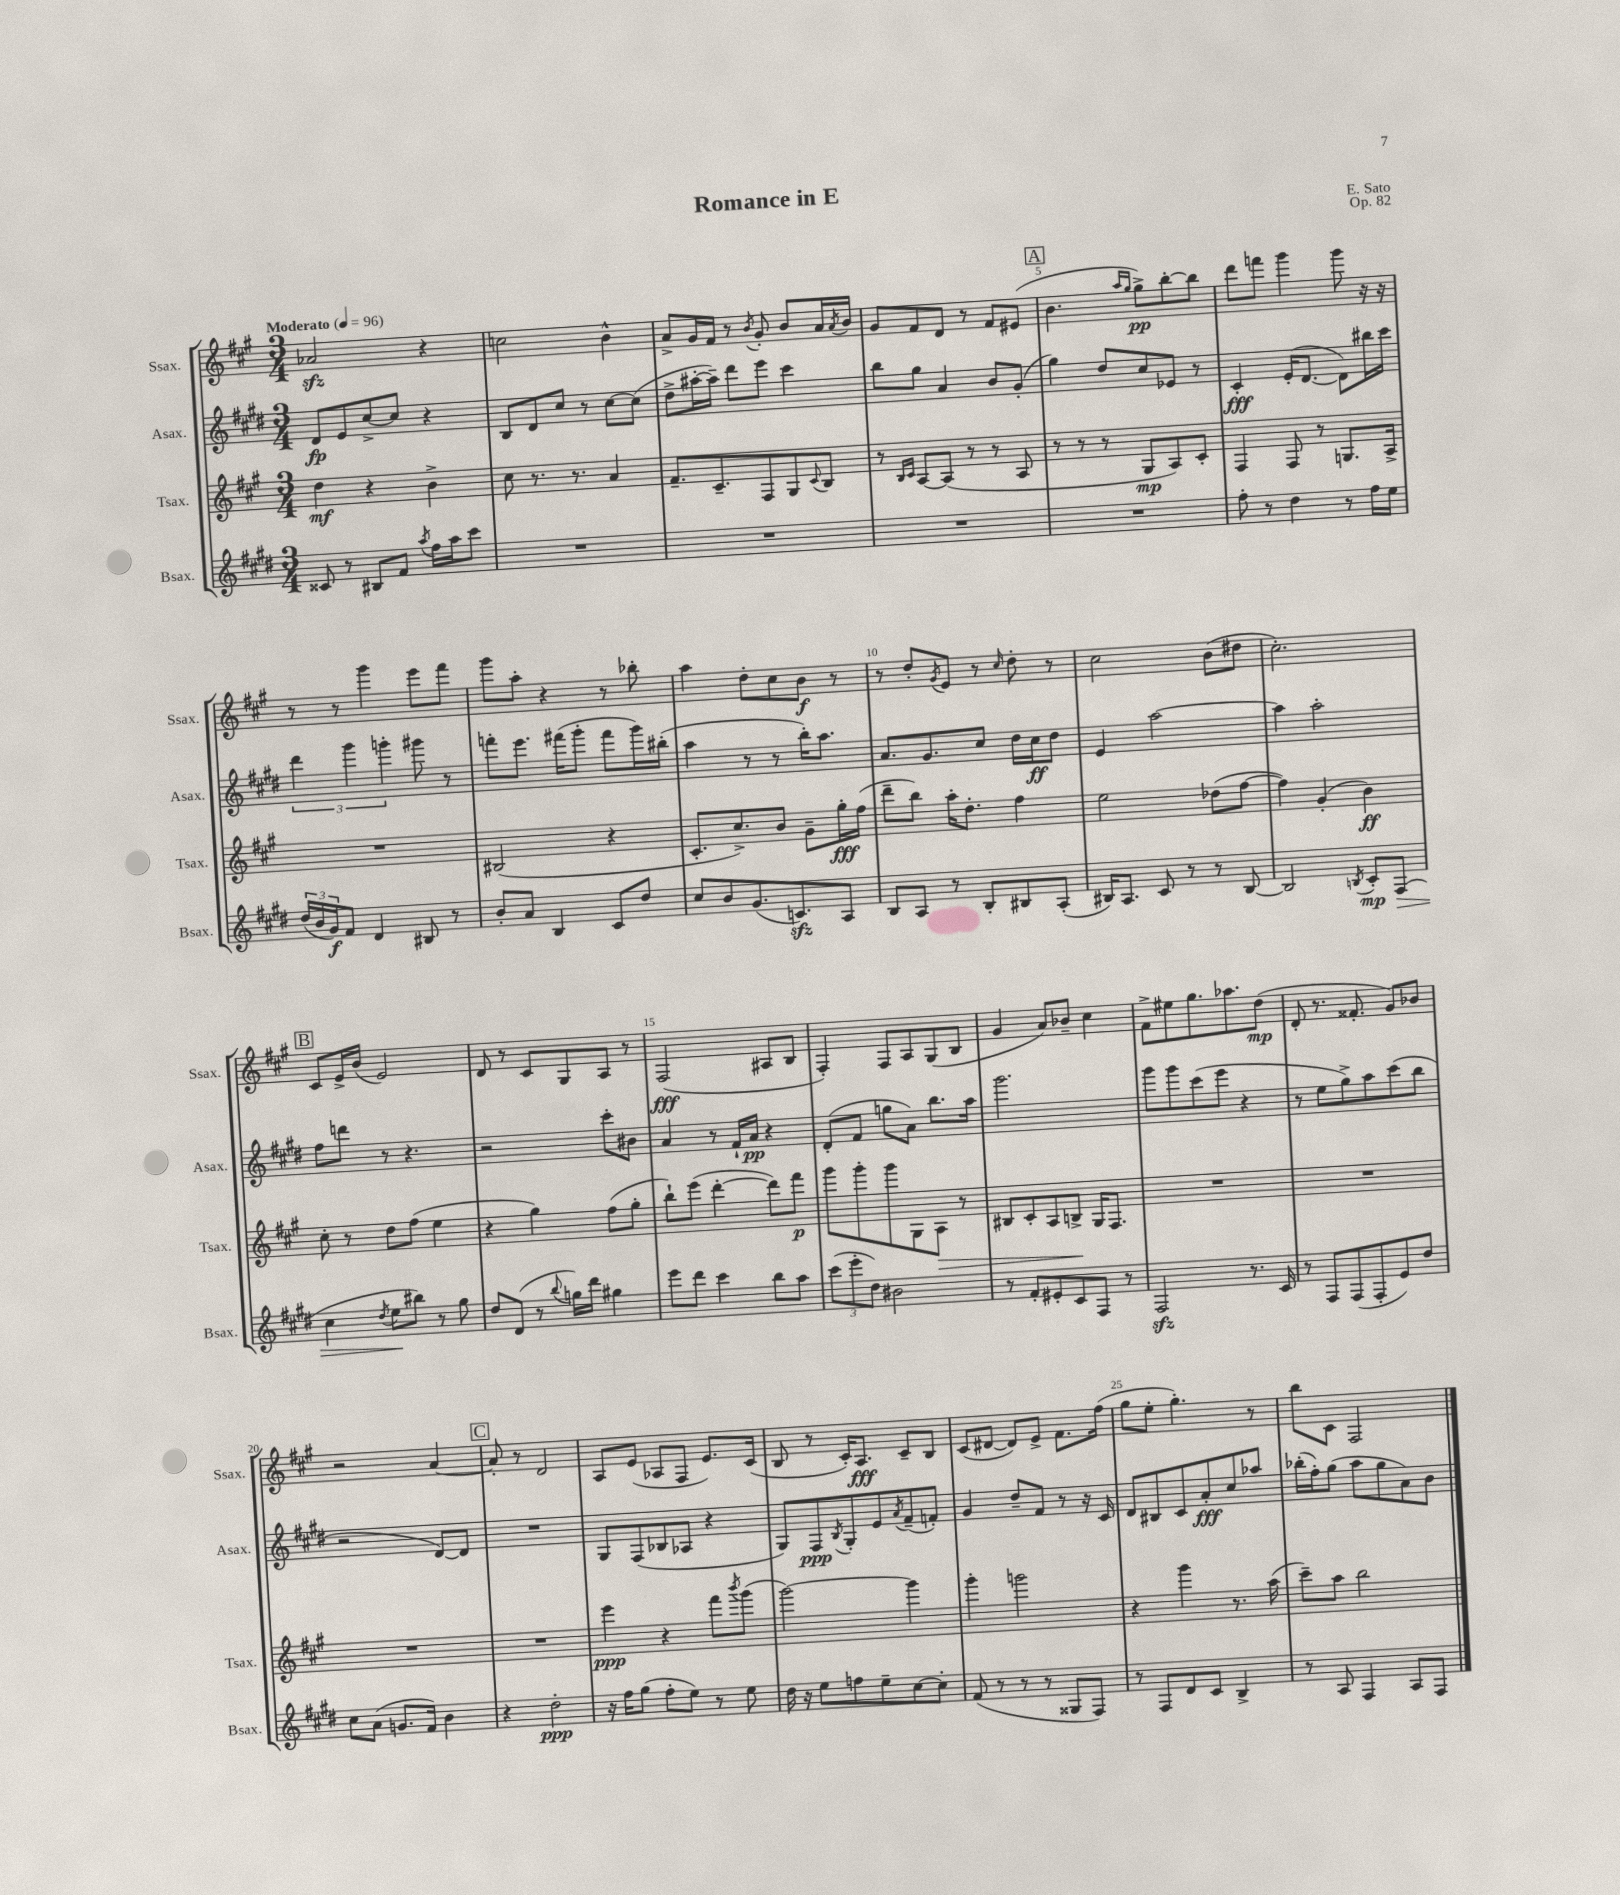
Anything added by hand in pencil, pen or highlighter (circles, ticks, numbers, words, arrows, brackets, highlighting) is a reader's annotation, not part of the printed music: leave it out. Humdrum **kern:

**kern	**dynam	**kern	**dynam	**kern	**dynam	**kern	**dynam
*part4	*part4	*part3	*part3	*part2	*part2	*part1	*part1
*staff4	*staff4	*staff3	*staff3	*staff2	*staff2	*staff1	*staff1
*I"Bsax.	*	*I"Tsax.	*	*I"Asax.	*	*I"Ssax.	*
*I'Bsax.	*	*I'Tsax.	*	*I'Asax.	*	*I'Ssax.	*
*clefG2	*	*clefG2	*	*clefG2	*	*clefG2	*
*k[f#c#g#d#]	*	*k[f#c#g#]	*	*k[f#c#g#d#]	*	*k[f#c#g#]	*
*M3/4	*	*M3/4	*	*M3/4	*	*M3/4	*
*MM96	*	*MM96	*	*MM96	*	*MM96	*
=1	=1	=1	=1	=1	=1	=1	=1
!	!	!	!	!	!	!LO:TX:a:B:t=Moderato	!
8c##X/	.	4dd\	mf	8d#/L	fp	2a-Xzz/	.
8r	.	.	.	8e/	.	.	.
8B#X/L	.	4r	.	[8cc#^/	.	.	.
8f#/J	.	.	.	8cc#/J]	.	.	.
8qaa/	.	.	.	.	.	.	.
16ff#\LL	.	4b^\	.	4r	.	4r	.
16aa\J	.	.	.	.	.	.	.
8ccc#\J	.	.	.	.	.	.	.
=2	=2	=2	=2	=2	=2	=2	=2
2.r	.	8cc#\	.	8B/L	.	2ccn\	.
.	.	8.r	.	8d#/	.	.	.
.	.	.	.	8cc#/J	.	.	.
.	.	8.r	.	.	.	.	.
.	.	.	.	8r	.	.	.
.	.	4a/	.	[8cc#\L	.	4b^^\	.
.	.	.	.	(8cc#\J]	.	.	.
=3	=3	=3	=3	=3	=3	=3	=3
2.r	.	8.f#~/L	.	8dd#^\L	.	8a^/L	.
.	.	.	.	[16aa#X'\L	.	16g#/L	.
.	.	8.c#~/	.	16aa#~\JJ])	.	16f#/JJ	.
.	.	.	.	8ddd#\L	.	8r	.
.	.	.	.	.	.	8qb/	.
.	.	8F#/	.	8eee\J	.	8g#'/	.
.	.	8G#/	.	4ccc#\	.	8b/L	.
.	.	8qqc#/	.	.	.	.	.
.	.	8B/J	.	.	.	16a/L	.
.	.	.	.	.	.	8qa/	.
.	.	.	.	.	.	16b/JJ	.
=4	=4	=4	=4	=4	=4	=4	=4
2.r	.	8r	.	8bb\L	.	8g#/L	.
.	.	16qqB/LL	.	.	.	.	.
.	.	16qqc#/JJ	.	.	.	.	.
.	.	[8A/L	.	8gg#\J	.	8f#/	.
.	.	(8A/J]	.	4a/	.	8d/J	.
.	.	8r	.	.	.	8r	.
.	.	8r	.	8b/L	.	8f#/L	.
.	.	8A/	.	(8g#'/J	.	(8e#X/J	.
!!LO:REH:place=s1:t=A
=5	=5	=5	=5	=5	=5	=5	=5
2.r	.	8r	.	4gg#\)	.	4.b\	.
.	.	8r	.	.	.	.	.
.	.	8r	.	8dd#/L	.	.	.
.	.	.	.	.	.	16qqaa/LL	.
.	.	.	.	.	.	16qqgg#/JJ	.
.	.	8G#/L	mp	8cc#/	.	8gg#^\L)	pp
.	.	8A/)	.	8e-X/J	.	[8bb'\	.
.	.	8c#'/J	.	8r	.	8bb\J]	.
=6	=6	=6	=6	=6	=6	=6	=6
8ff#'\	.	4F#/	.	4c#'/	fff	8ddd\L	.
8r	.	.	.	.	.	8fffn\J	.
4dd#\	.	8F#/	.	(16e'/KL	.	4ggg#\	.
.	.	.	.	[8.d#/J	.	.	.
.	.	8r	.	.	.	.	.
8r	.	8.Gn/L	.	8d#\L])	.	8ggg#\	.
16ff#\LL	.	.	.	16bb#X\L	.	16r	.
16ee\JJ	.	16A^/Jk	.	16ccc#\JJ	.	16r	.
!!LO:LB:g=z
=7	=7	=7	=7	=7	=7	=7	=7
(24dd#/LL	.	2.r	.	6ddd#\	.	8r	.
24b/	.	.	.	.	.	.	.
24g#/J)	f	.	.	.	.	.	.
8f#/J	.	.	.	.	.	8r	.
.	.	.	.	6ggg#\	.	.	.
4d#/	.	.	.	.	.	4ggg#\	.
.	.	.	.	6gggn'\	.	.	.
8B#X/	.	.	.	8ggg#X\	.	8eee\L	.
8r	.	.	.	8r	.	8fff#\J	.
=8	=8	=8	=8	=8	=8	=8	=8
8b'/L	.	(2B#X/	.	8fffn'\L	.	8ggg#\L	.
8a/J	.	.	.	8.eee\J	.	8aa'\J	.
4B/	.	.	.	.	.	4r	.
.	.	.	.	(16fff#X\KL	.	.	.
.	.	.	.	8ggg#'\J	.	.	.
8c#/L	.	4r	.	8fff#\L	.	8r	.
8dd#/J	.	.	.	16ggg#\L)	.	8bb-X'\	.
.	.	.	.	(16bb#X'\JJ	.	.	.
=9	=9	=9	=9	=9	=9	=9	=9
8cc#/L	.	8.c#'/L	.	4aa\	.	4aa\	.
8b/	.	.	.	.	.	.	.
.	.	8.cc#^/)	.	.	.	.	.
(8.g#/	.	.	.	8r	.	8dd'\L	.
.	.	8b/J	.	8r	.	8cc#\	.
8.cnzz/)	.	.	.	.	.	.	.
.	.	8g#~\L	.	16bb'\KL)	.	8b\J	f
.	.	.	.	8.aa\J	.	.	.
8A/J	.	16gg#'\L	fff	.	.	8r	.
.	.	(16ff#\JJ	.	.	.	.	.
=10	=10	=10	=10	=10	=10	=10	=10
8B/L	.	8ddd~\L	.	8.a/L	.	8r	.
8A/J	.	8bb\J)	.	.	.	8dd'/L	.
.	.	.	.	8.g#/	.	.	.
.	.	.	.	.	.	8qg#/	.
8r	.	16aa'\KL	.	.	.	8e/J	.
.	.	8.dd'\J	.	.	.	.	.
8B'/L	.	.	.	8cc#/J	.	8r	.
.	.	.	.	.	.	16qqcc#/	.
8B#X/	.	4ff#\	.	16dd#\LL	.	8dd'\	.
.	.	.	.	16cc#\J	ff	.	.
(8A'/J	.	.	.	8dd#\J	.	8r	.
=11	=11	=11	=11	=11	=11	=11	=11
16B#X/KL)	.	2ee\	.	4e/	.	2cc#\	.
8.A/J	.	.	.	.	.	.	.
8c#/	.	.	.	[2aa\	.	.	.
8r	.	.	.	.	.	.	.
8r	.	(8dd-X\L	.	.	.	(8b\L	.
[8B#/	.	[8ff#\J	.	.	.	8dd#X\J	.
=12	=12	=12	=12	=12	=12	=12	=12
2B#/]	.	4ff#\])	.	4aa\]	.	2.cc#'\)	.
.	.	(4g#'/	.	2aa'\	.	.	.
8qBn/	.	.	.	.	.	.	.
8c#'/L	mp	4b\)	ff	.	.	.	.
!	!LO:HP:b	!	!	!	!	!	!
(8F#/J	>	.	.	.	.	.	.
!!LO:LB:g=z
!!LO:REH:place=s1:t=B
=13	=13	=13	=13	=13	=13	=13	=13
4cc#\	.	8cc#'\	.	8ff#\L	.	8c#/L	.
.	.	8r	.	8dddn\J	.	16e^/L	.
.	.	.	.	.	.	(16b/JJ	.
8qdd#/	.	.	.	.	.	.	.
8ee\L	.	8dd\L	.	8r	.	2e/)	.
8bb#X\J)	]	(8ff#\J	.	4.r	.	.	.
8r	.	4ee\	.	.	.	.	.
8gg#\	.	.	.	.	.	.	.
=14	=14	=14	=14	=14	=14	=14	=14
8dd#/L	.	4r	.	2r	.	8d/	.
(8d#/J	.	.	.	.	.	8r	.
8r	.	4gg#\)	.	.	.	8c#/L	.
8qqbb/	.	.	.	.	.	.	.
16ggn\LL)	.	.	.	.	.	8G#/	.
16ddd#\JJ	.	.	.	.	.	.	.
4gg#X\	.	(8ff#\L	.	8ccc#'\L	.	8A/J	.
.	.	8gg#'\J	.	8b#X\J	.	8r	.
=15	=15	=15	=15	=15	=15	=15	=15
8eee\L	.	8bb`\L)	.	4a/	.	(2F#/	fff
8ddd#\J	.	(8eee\J	.	.	.	.	.
4ccc#\	.	[4ddd'\	.	8r	.	.	.
.	.	.	.	16f#`/LL	.	.	.
.	.	.	.	16a/JJ	pp	.	.
8bb\L	.	8ddd\L])	.	4r	.	8A#X/L	.
8aa\J	.	8fff#\J	p	.	.	8B/J	.
=16	=16	=16	=16	=16	=16	=16	=16
(12ccc#\L	.	8ggg#\L	.	(8d#'/L	.	4F#'/)	.
12eee'\	.	.	.	.	.	.	.
.	.	8ggg#'\	.	8f#/J	.	.	.
12dd#\J)	.	.	.	.	.	.	.
2b#X\	.	8ggg#\	.	8ggn\L	.	8F#/L	.
.	.	8G#\	.	8a\J)	.	8A/	.
!	!	!	!LO:HP:b	!	!	!	!
.	.	8A\J	>	8.bb\L	.	(8G#/	.
.	.	8r	.	.	.	8B/J	.
.	.	.	.	16aa\Jk	.	.	.
=17	=17	=17	=17	=17	=17	=17	=17
8r	.	8B#X/L	.	2.ggg#\	.	4g#/	.
8f#'/L	.	8c#'/	.	.	.	.	.
8e#X'/	.	8A/	.	.	.	8a/L)	.
8c#/	.	8Bn^/J	.	.	.	8b-X~/J	.
8F#/J	.	16G#/KL	]	.	.	4cc#\	.
.	.	8.F#/J	.	.	.	.	.
8r	.	.	.	.	.	.	.
=18	=18	=18	=18	=18	=18	=18	=18
2F#zz/	.	2.r	.	8ggg#\L	.	8f#^\L	.
.	.	.	.	8ggg#\	.	8ee#X\	.
.	.	.	.	(8ccc#\	.	8.gg#\	.
.	.	.	.	8eee\J	.	.	.
.	.	.	.	.	.	8.aa-X\	.
8.r	.	.	.	4r	.	.	.
.	.	.	.	.	.	(8dd\J	mp
16c#/	.	.	.	.	.	.	.
=19	=19	=19	=19	=19	=19	=19	=19
8r	.	2.r	.	8r	.	8d'/	.
8F#/L	.	.	.	8ee\L	.	8.r	.
(8F#/	.	.	.	8gg#^\)	.	.	.
.	.	.	.	.	.	8.f##X'/	.
8F#'/	.	.	.	8aa\	.	.	.
8e/)	.	.	.	(8ccc#\	.	8g#/L)	.
8dd#/J	.	.	.	8bb\J	.	8b-X/J	.
!!LO:LB:g=z
=20	=20	=20	=20	=20	=20	=20	=20
8cc#\L	.	2.r	.	2r	.	2r	.
(8a\J	.	.	.	.	.	.	.
8.gn/L	.	.	.	.	.	.	.
16f#/Jk)	.	.	.	.	.	.	.
4b\	.	.	.	[8d#/L)	.	[4a/	.
.	.	.	.	8d#/J]	.	.	.
!!LO:REH:place=s1:t=C
=21	=21	=21	=21	=21	=21	=21	=21
4r	.	2.r	.	2.r	.	8a'/]	.
.	.	.	.	.	.	8r	.
2dd#'\	ppp	.	.	.	.	2d/	.
=22	=22	=22	=22	=22	=22	=22	=22
16r	.	4eee\	ppp	8G#/L	.	8A/L	.
16ff#\KL	.	.	.	.	.	.	.
(8gg#\J	.	.	.	(8F#/	.	(8e/J	.
8ff#'\L	.	4r	.	8B-X/	.	8A-X/L	.
8ee\J)	.	.	.	8A-X/J	.	8F#/J	.
8r	.	8fff#\L	.	4r	.	8.e/L)	.
.	.	8qbbb/	.	.	.	.	.
8ee\	.	(8ggg#\J	.	.	.	.	.
.	.	.	.	.	.	(16c#/Jk	.
=23	=23	=23	=23	=23	=23	=23	=23
16dd#\	.	[2ggg#\)	.	8G#/L)	.	8B/	.
16r	.	.	.	.	.	.	.
8ee\L	.	.	.	8F#/	ppp	8r	.
.	.	.	.	8qB/	.	.	.
8ffn\	.	.	.	8G#'/	.	16c#'/KL)	.
.	.	.	.	.	.	8.A/J	fff
8ee~\	.	.	.	8e/	.	.	.
.	.	.	.	8qa/	.	.	.
[8cc#\	.	4ggg#\]	.	(8f#~/	.	8c#~/L	.
8cc#'\J]	.	.	.	8fn'/J)	.	8B/J	.
=24	=24	=24	=24	=24	=24	=24	=24
(8f#/	.	4ggg#'\	.	4g#/	.	(8c#/L	.
8r	.	.	.	.	.	[8d#X/J	.
8r	.	2gggn\	.	8dd#~/L	.	8d#/L])	.
8r	.	.	.	8f#/J	.	8e^/J	.
8G##X/L	.	.	.	8r	.	8.f#\L	.
8F#/J)	.	.	.	16r	.	.	.
.	.	.	.	16c#/	.	(16ff#\Jk	.
=25	=25	=25	=25	=25	=25	=25	=25
8r	.	4r	.	8d#/L	.	8gg#\L	.
8F#/L	.	.	.	8B#X/	.	8ee'\J	.
8d#/	.	4ggg#\	.	8c#/	.	4.gg#'\)	.
8c#/J	.	.	.	8a'/	fff	.	.
4B^/	.	8.r	.	8cc#/	.	.	.
.	.	.	.	8aa-X/J	.	8r	.
.	.	(16aa\	.	.	.	.	.
=26	=26	=26	=26	=26	=26	=26	=26
8r	.	8ccc#~\L)	.	(16bb-X'\LL	.	8bb\L	.
.	.	.	.	16ff#'\J)	.	.	.
8A/	.	8aa\J	.	(8gg#\J	.	8c#\J	.
4F#/	.	2bb\	.	8aa\L	.	2F#/	.
.	.	.	.	8gg#\	.	.	.
8A/L	.	.	.	8a\)	.	.	.
8F#/J	.	.	.	8b\J	.	.	.
==	==	==	==	==	==	==	==
*-	*-	*-	*-	*-	*-	*-	*-
